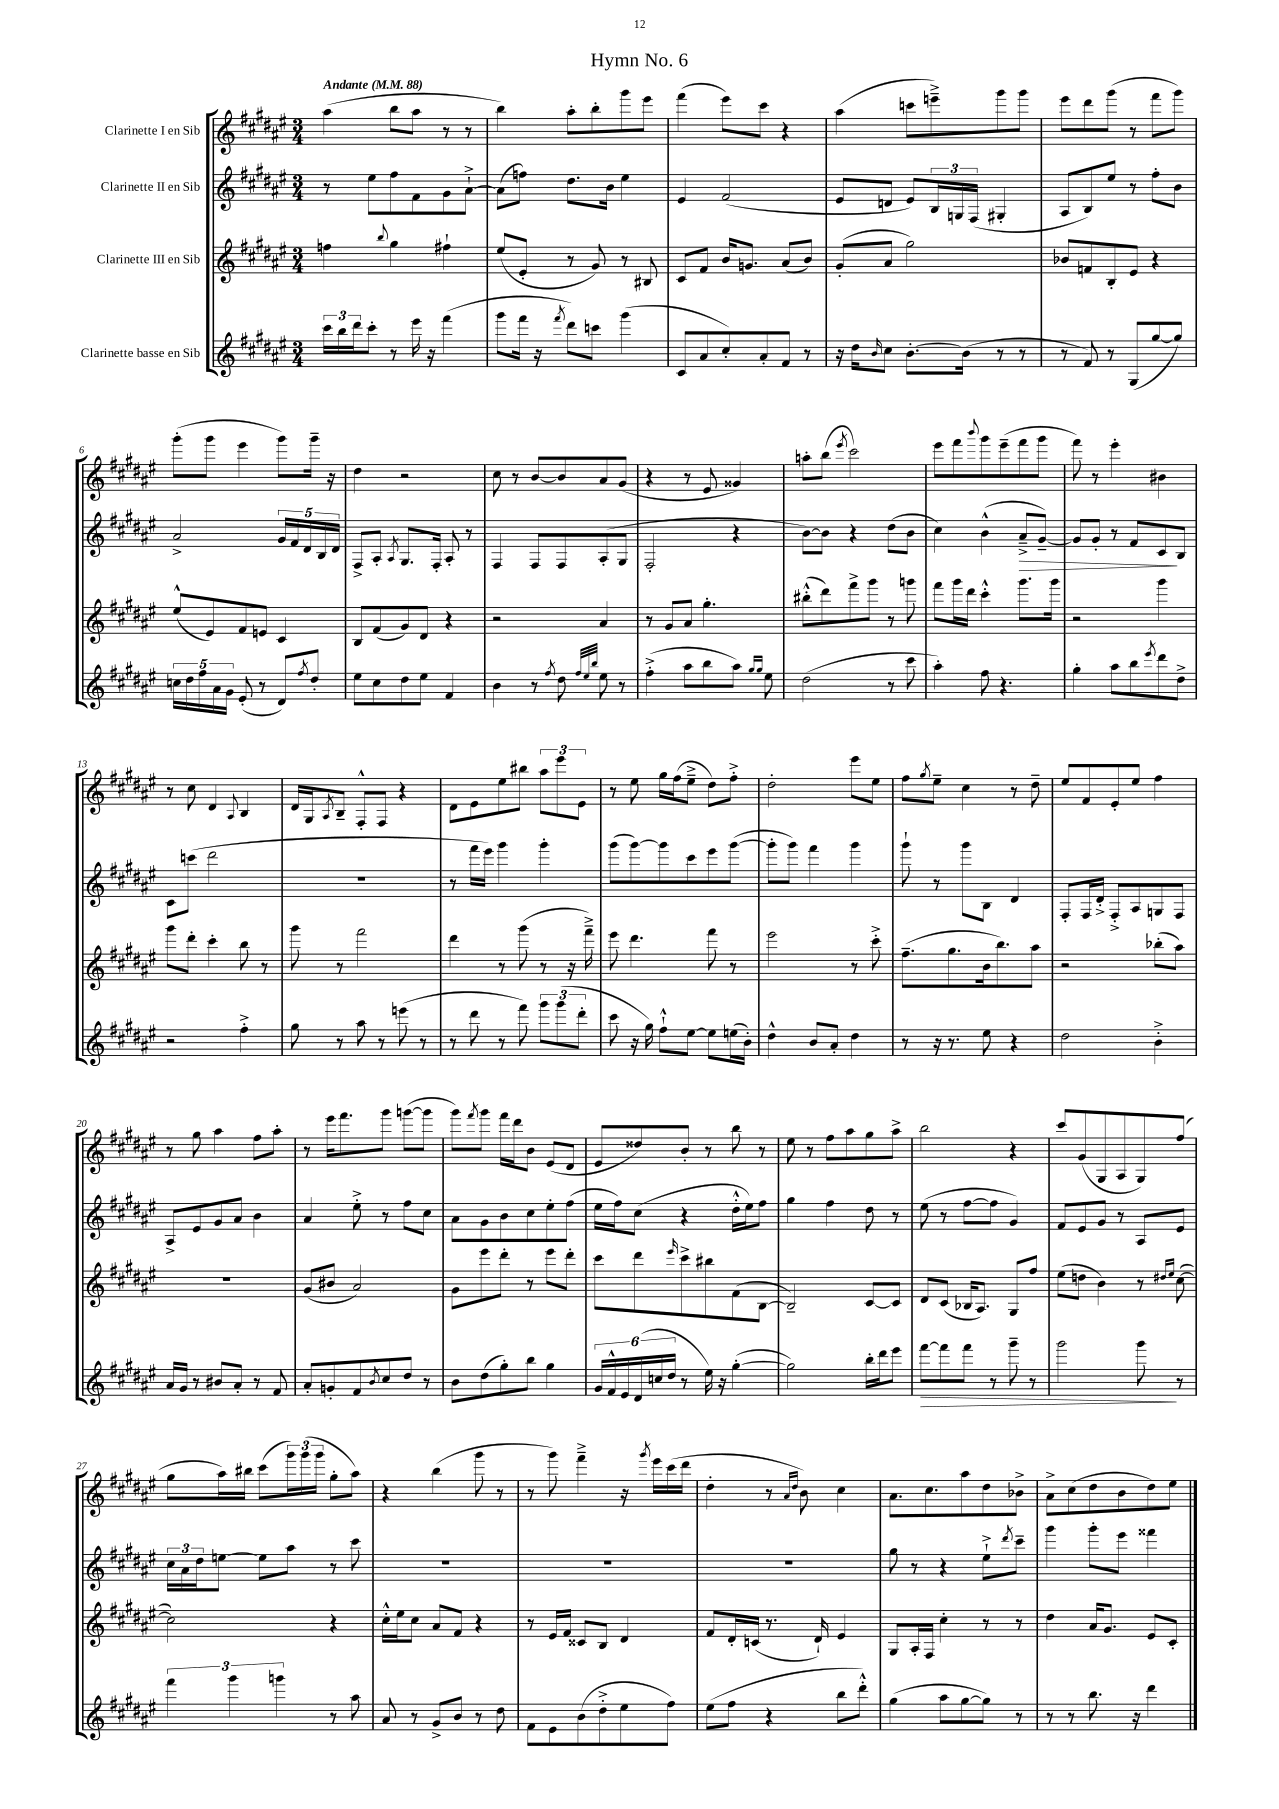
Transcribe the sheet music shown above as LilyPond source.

\header { title = "Hymn No. 6" }
<<
\new StaffGroup <<
\new Staff = "s0" \with { instrumentName = "Clarinette I en Sib" } {
    \clef treble \key fis \major \numericTimeSignature \time 3/4 \tempo "Andante" 4 = 88
    ais''4( b''8 ais''8 r8 r8 |
    b''4) ais''8-. b''8-. gis'''8 eis'''8 |
    fis'''4( eis'''8) cis'''8 r4 |
    ais''4( c'''8 e'''8--->) gis'''8 gis'''8 |
    eis'''8 dis'''8 gis'''8( r8 fis'''8 gis'''8) |
    gis'''8-.( gis'''8 eis'''4 gis'''8) gis'''16-- r16 |
    dis''4 r2 |
    cis''8 r8 b'8~ b'8 ais'8 gis'8( |
    r4 r8 eis'8 gisis'4) |
    a''8-. b''8( \acciaccatura { eis'''8 } cis'''2) |
    eis'''8 fis'''8 \appoggiatura { b'''8 } gis'''8 eis'''8--( fis'''8 gis'''8 |
    fis'''8) r8 eis'''4-. bis'4 |
    r8 cis''8 dis'4 \appoggiatura { ais8 } b4 |
    dis'16 gis16 \acciaccatura { ais8 } b8-- fis8-.-^ fis8 r4 |
    dis'8 eis'8 eis''8 bis''8 \tuplet 3/2 { ais''8 eis'''8 eis'8 } |
    r8 eis''8 gis''16 fis''16( eis''8---> dis''8) fis''8-.-> |
    dis''2-. eis'''8 eis''8 |
    fis''8 \acciaccatura { gis''8 } eis''8-- cis''4 r8 dis''8-- |
    eis''8 fis'8 eis'8-. eis''8 fis''4 |
    r8 gis''8 ais''4 fis''8 ais''8-. |
    r8 eis'''16 fis'''8. gis'''8 g'''8~( g'''8 |
    gis'''8) \acciaccatura { fis'''8 } gis'''8 fis'''16 dis'''16 b'8 eis'8( dis'8 |
    eis'8 disis''8) b'8-. r8 b''8 r8 |
    eis''8 r8 fis''8 ais''8 gis''8 ais''8-> |
    b''2 r4 |
    cis'''8 gis'8( gis8 ais8 gis8) fis''8( |
    gis''8 ais''16) bis''16 cis'''8( \tuplet 3/2 { gis'''16) gis'''16( gis'''16 } gis''8-. ais''8) |
    r4 b''4( gis'''8 r8 |
    r8 gis'''8) fis'''4---> r16 \acciaccatura { gis'''8 } eis'''16 cis'''16( dis'''16 |
    dis''4-. r8 \grace { ais'16 dis''16 } b'8) cis''4 |
    ais'8. cis''8. ais''8 dis''8 bes'8-> |
    ais'8-> cis''8( dis''8 b'8 dis''8) eis''8 \bar "|." |
}
\new Staff = "s1" \with { instrumentName = "Clarinette II en Sib" } {
    \clef treble \key fis \major \numericTimeSignature \time 3/4
    r8 eis''8 fis''8 fis'8 gis'8 ais'8~-!-> |
    ais'8( f''8) dis''8. b'16 eis''4 |
    eis'4 fis'2( |
    eis'8 d'8 eis'8) \tuplet 3/2 { b16 g16 fis16( } gis4-. |
    ais8 b8) eis''8 r8 fis''8-. b'8 |
    ais'2-> \tuplet 5/4 { gis'16 fis'16 dis'16 b16 dis'16 } |
    fis8-> ais8-. \acciaccatura { ais8 } gis8. fis16-. ais8-. r8 |
    fis4 fis8 fis8 ais8-.( gis8 |
    fis2-. r4 |
    b'8~) b'8 r4 dis''8( b'8 |
    cis''4) b'4-^( ais'8--->\> gis'8~--) |
    gis'8 gis'8-. r8 fis'8 cis'8\! b8 |
    cis'8 c'''8( dis'''2 |
    R2. |
    r8 fis'''16 eis'''16) gis'''4 gis'''4-. |
    gis'''8( gis'''8~) gis'''8 cis'''8 eis'''8 gis'''8~( |
    gis'''8-. gis'''8) fis'''4 gis'''4 |
    gis'''8-! r8 gis'''8 b8 dis'4 |
    fis8-. fis16 dis'16-.-> fis8-.-> ais8 g8 fis8 |
    ais8-> eis'8 gis'8 ais'8 b'4 |
    ais'4 eis''8-.-> r8 fis''8 cis''8 |
    ais'8 gis'8 b'8 cis''8 eis''8-. fis''8( |
    eis''16 fis''16) cis''8( r4 dis''16-.-^ eis''16) fis''8 |
    gis''4 fis''4 dis''8 r8 |
    eis''8( r8 fis''8~ fis''8 gis'4) |
    fis'8 eis'8 gis'8 r8 ais8 eis'8 |
    \tuplet 3/2 { cis''16 ais'16 dis''16 } e''8~ e''8 ais''8 r8 cis'''8 |
    R2. |
    R2. |
    R2. |
    gis''8 r8 r4 eis''8-!-> \acciaccatura { dis'''8 } cis'''8-- |
    gis'''4 gis'''8-. eis'''8 fisis'''4 \bar "|." |
}
\new Staff = "s2" \with { instrumentName = "Clarinette III en Sib" } {
    \clef treble \key fis \major \numericTimeSignature \time 3/4
    f''4 \appoggiatura { b''8 } gis''4 fis''4-! |
    eis''8( eis'8-. r8 gis'8) r8 bis8 |
    cis'8 fis'8 b'16 g'8. ais'8( b'8) |
    gis'8-.( ais'8 gis''2) |
    bes'8 f'8 b8-. eis'8 r4 |
    eis''8-^( eis'8) fis'8 e'8 cis'4 |
    b8 fis'8( gis'8) dis'8 r4 |
    r2 ais'4 |
    r8 gis'8 ais'8 gis''4.-. |
    bis''8-.-^( dis'''8) fis'''8-> gis'''8 r8 g'''8 |
    fis'''8 gis'''16 dis'''16 cis'''4-.-^ gis'''8. gis'''16 |
    r2 gis'''4 |
    gis'''8 dis'''8-. cis'''4-. b''8 r8 |
    gis'''8 r8 fis'''2 |
    dis'''4 r8 gis'''8( r8 r16 fis'''16--->) |
    eis'''8 dis'''4. fis'''8 r8 |
    eis'''2 r8 cis'''8-.-> |
    fis''8.--( gis''8. b'16 b''8.) ais''8 |
    r2 bes''8-.( ais''8) |
    R2. |
    gis'8( bis'8 ais'2) |
    gis'8 eis'''8 dis'''8-. r8 eis'''8 dis'''8-. |
    cis'''8 dis'''8 \grace { eis'''16 } cis'''8-> bis''8 fis'8( b8~ |
    b2--) cis'8~ cis'8 |
    dis'8 cis'8( bes16 ais8.) gis8 fis''8 |
    eis''8( d''8 b'4) r8 \grace { dis''16 eis''16 } cis''8~( |
    cis''2) r4 |
    cis''16-.-^ eis''16 cis''8 ais'8 fis'8 r4 |
    r8 eis'16 fis'16 cisis'8 b8 dis'4 |
    fis'8 dis'16-. c'16( r8. dis'16-!) eis'4 |
    gis8 ais16-. fis16 cis''4-. r8 r8 |
    dis''4 ais'16 gis'8. eis'8 cis'8-. \bar "|." |
}
\new Staff = "s3" \with { instrumentName = "Clarinette basse en Sib" } {
    \clef treble \key fis \major \numericTimeSignature \time 3/4
    \tuplet 3/2 { cis'''16 b''16 dis'''16 } cis'''8-. r8 eis'''16 r16 fis'''4( |
    gis'''8 fis'''16 r16 \acciaccatura { fis'''8 } dis'''8) c'''8 gis'''4( |
    cis'8 ais'8 cis''8-.) ais'8-. fis'8 r8 |
    r16 dis''16 \grace { b'16 } cis''8 b'8.~-. b'16( r8 r8 |
    r8 fis'8) r8 gis8( gis''8~ gis''8) |
    \tuplet 5/4 { c''16 dis''16 fis''16 ais'16 gis'16 } eis'8-.( r8 dis'8) \acciaccatura { fis''8 } dis''8-. |
    eis''8 cis''8 dis''8 eis''8 fis'4 |
    b'4 r8 \acciaccatura { fis''8 } dis''8 \grace { fis''32 eis''32 b''32 } eis''8 r8 |
    fis''4-.->( ais''8 b''8 ais''8) \grace { gis''16 gis''16 } eis''8 |
    dis''2( r8 cis'''8 |
    ais''4-.) fis''8 r4. |
    gis''4-. ais''8 b''8 \acciaccatura { eis'''8 } dis'''8 dis''8-> |
    r2 fis''4-.-> |
    gis''8 r8 ais''8 r8 e'''8( r8 |
    r8 dis'''8 r8 fis'''8) \tuplet 3/2 { gis'''8 gis'''8( dis'''8-. } |
    cis'''8 r16 gis''16) fis''8-!-^ eis''8~ eis''8 e''16( b'16-.) |
    dis''4-^ b'8 ais'8-. dis''4 |
    r8 r16 r8. eis''8 r4 |
    dis''2 b'4-.-> |
    ais'16 gis'16 r8 bis'8 ais'8-. r8 fis'8 |
    ais'8-. g'8-. fis'8 \acciaccatura { b'8 } cis''8 dis''8 r8 |
    b'8 dis''8( gis''8-.) b''8 gis''4 |
    \tuplet 6/4 { gis'16 fis'16-^ eis'16 dis'16( c''16 dis''16 } r8 eis''16) r16 gis''4~-.( |
    gis''2) b''16-. dis'''16 eis'''8 |
    fis'''8~\> fis'''8 fis'''8 r8 gis'''8-- r8 |
    gis'''2 gis'''8\! r8 |
    \tuplet 3/2 { fis'''4 gis'''4 g'''4 } r8 ais''8 |
    ais'8 r8 gis'8-> b'8 r8 dis''8 |
    fis'8 eis'8 b'8( dis''8-.-> eis''8 fis''8) |
    eis''8( fis''8 r4 b''8 dis'''8-.-^) |
    gis''4( ais''8 gis''8~ gis''8) r8 |
    r8 r8 b''8. r16 dis'''4 \bar "|." |
}
>>
>>
